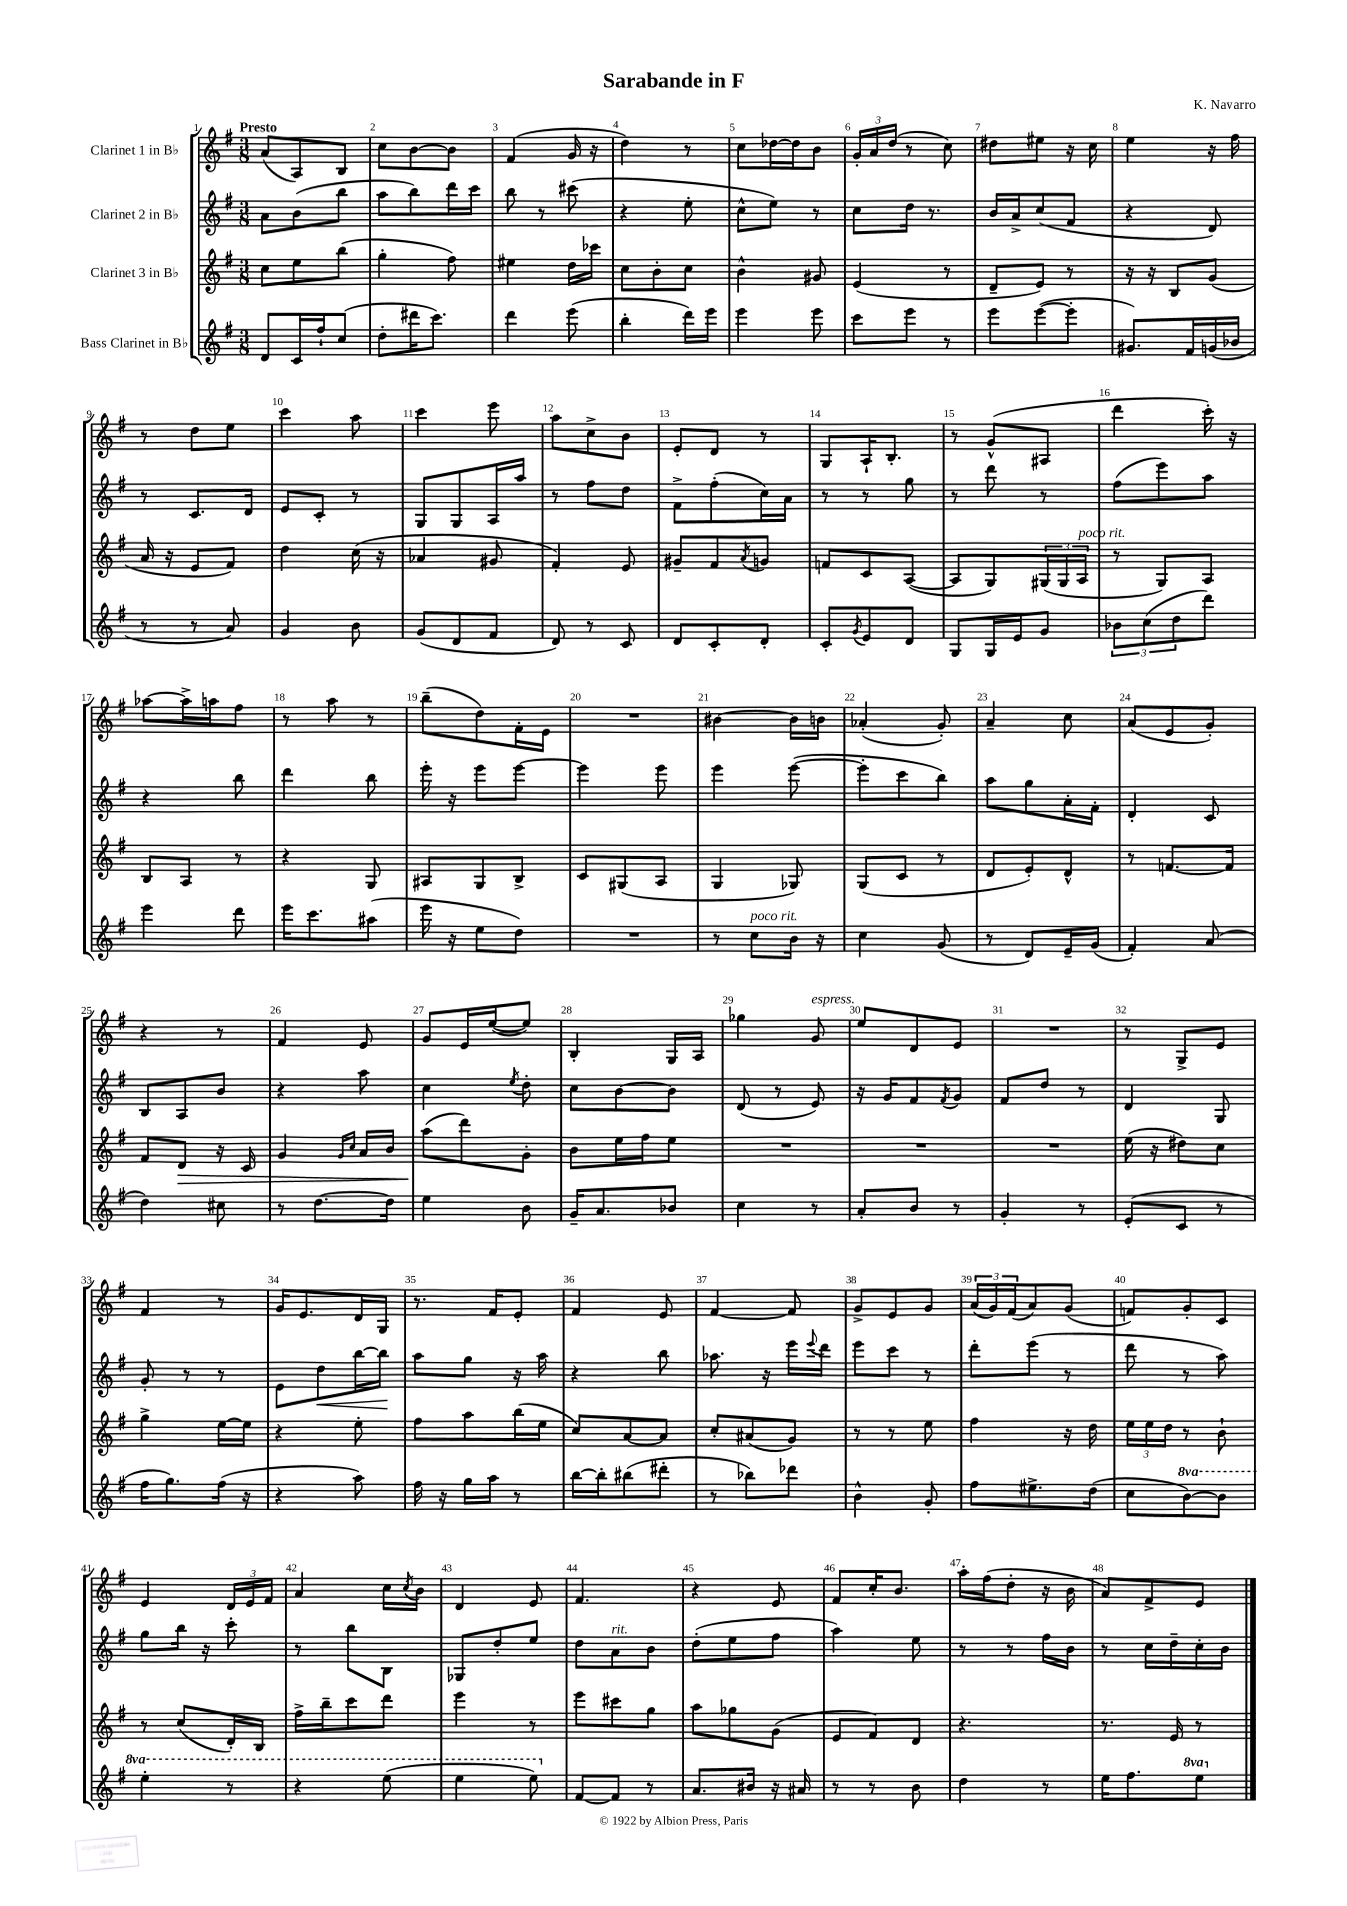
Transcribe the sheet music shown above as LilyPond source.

\header { title = "Sarabande in F" composer = "K. Navarro" }
<<
\new StaffGroup <<
\new Staff = "s0" \with { instrumentName = "Clarinet 1 in Bb" } {
    \clef treble \key g \major \numericTimeSignature \time 3/8 \tempo "Presto"
    a'8( a8) b8 |
    c''8 b'8~ b'8 |
    fis'4( g'16 r16 |
    d''4) r8 |
    c''8 des''16~ des''16 b'8 |
    \tuplet 3/2 { g'16-. a'16 d''16( } r8 c''8) |
    dis''8 eis''8 r16 c''16 |
    e''4 r16 fis''16 |
    r8 d''8 e''8 |
    c'''4 a''8 |
    c'''4 e'''8 |
    a''8 c''8-> b'8 |
    e'8-. d'8 r8 |
    g8 a16-! b8.-. |
    r8 g'8-^( ais8 |
    d'''4 c'''16-.) r16 |
    aes''8~ aes''16-> a''16 fis''8 |
    r8 a''8 r8 |
    b''8--( d''8) fis'16-. e'16 |
    R4. |
    bis'4~ bis'16 b'16 |
    aes'4-.( g'8-.) |
    a'4-- c''8 |
    a'8( e'8 g'8-.) |
    r4 r8 |
    fis'4 e'8 |
    g'8 e'16 e''16~( e''8) |
    b4-. g16 a16 |
    ges''4 g'8^\markup { \italic "espress." } |
    e''8 d'8 e'8 |
    R4. |
    r8 g8-> e'8 |
    fis'4 r8 |
    g'16 e'8. d'16 g16 |
    r8. fis'16 e'8-. |
    fis'4 e'8 |
    fis'4~ fis'8 |
    g'8-> e'8 g'8 |
    \tuplet 3/2 { a'16( g'16) fis'16( } a'8) g'8( |
    f'8) g'8-. c'8 |
    e'4 \tuplet 3/2 { d'16 e'16 fis'16 } |
    a'4 c''16 \acciaccatura { c''8 } b'16 |
    d'4 e'8 |
    fis'4. |
    r4 e'8 |
    fis'8 c''16-. b'8. |
    a''16-. fis''16( d''8-. r16 b'16 |
    a'8) fis'8-> e'8 \bar "|." |
}
\new Staff = "s1" \with { instrumentName = "Clarinet 2 in Bb" } {
    \clef treble \key g \major \numericTimeSignature \time 3/8
    a'8 b'8( b''8 |
    a''8 b''8) d'''16 c'''16 |
    b''8 r8 cis'''8( |
    r4 e''8-. |
    c''8-^ e''8) r8 |
    c''8 d''16 r8. |
    b'16 a'16-> c''8( fis'8 |
    r4 d'8) |
    r8 c'8. d'16 |
    e'8 c'8-. r8 |
    g8 g8 a16 a''16 |
    r8 fis''8 d''8 |
    fis'8-> fis''8-.( c''16) a'16 |
    r8 r8 g''8 |
    r8 d'''8 r8 |
    fis''8( e'''8) a''8 |
    r4 b''8 |
    d'''4 b''8 |
    e'''16-. r16 e'''8 e'''8~ |
    e'''4 e'''8 |
    e'''4 e'''8~( |
    e'''8-. c'''8 b''8) |
    a''8 g''8 a'16-. fis'16-. |
    d'4-. c'8 |
    b8 a8 b'8 |
    r4 a''8 |
    c''4 \acciaccatura { e''8 } d''8-. |
    c''8 b'8~ b'8 |
    d'8( r8 e'8) |
    r16 g'16 fis'8 \acciaccatura { fis'8 } g'8 |
    fis'8 d''8 r8 |
    d'4 g8 |
    g'8-. r8 r8 |
    e'8 d''8\< b''16~ b''16\! |
    a''8 g''8 r16 a''16 |
    r4 b''8 |
    aes''8. r16 e'''16 \appoggiatura { e'''8 } d'''16 |
    e'''8 c'''8 r8 |
    d'''8-. e'''8( r8 |
    d'''8 r8 a''8) |
    g''8 b''16 r16 c'''8-. |
    r8 b''8 b8 |
    ges8 d''8-. e''8 |
    d''8 a'8^\markup { \italic "rit." } b'8 |
    d''8-.( e''8 fis''8 |
    a''4) e''8 |
    r8 r8 fis''16 b'16 |
    r8 c''16 d''16-- c''16-. b'16 \bar "|." |
}
\new Staff = "s2" \with { instrumentName = "Clarinet 3 in Bb" } {
    \clef treble \key g \major \numericTimeSignature \time 3/8
    c''8 e''8 b''8( |
    g''4-. fis''8) |
    eis''4 d''16 ces'''16 |
    c''8 b'8-. c''8 |
    b'4-^ gis'8 |
    e'4( r8 |
    d'8-- e'8) r8 |
    r16 r16 b8 g'8( |
    a'16 r16 e'8 fis'8) |
    d''4 c''16( r16 |
    aes'4 gis'8 |
    fis'4-.) e'8 |
    gis'8-- fis'8 \acciaccatura { a'8 } g'8 |
    f'8 c'8 a8~( |
    a8 g8) \tuplet 3/2 { gis16( gis16 a16^\markup { \italic "poco rit." } } |
    r8 g8) a8 |
    b8 a8 r8 |
    r4 g8 |
    ais8 g8 b8-> |
    c'8 gis8( a8 |
    g4 ges8) |
    g8( c'8 r8 |
    d'8 e'8-.) d'8-^ |
    r8 f'8.~ f'16 |
    fis'8 d'8\> r16 c'16 |
    g'4 \grace { g'16 c''16 } a'16 b'16 |
    a''8\!( d'''8) g'8-. |
    b'8 e''16 fis''16 e''8 |
    R4. |
    R4. |
    R4. |
    e''16( r16 dis''8) c''8 |
    g''4-> e''16~ e''16 |
    r4 e''8-. |
    fis''8 a''8 b''16( e''16 |
    c''8) a'8~ a'8 |
    c''8-. ais'8( g'8) |
    r8 r8 e''8 |
    fis''4 r16 d''16 |
    \tuplet 3/2 { e''16 e''16 d''16 } r8 b'8-! |
    r8 c''8( d'16-.) b16 |
    fis''16-> b''16-- c'''8 d'''8 |
    e'''4 r8 |
    e'''8 cis'''8 g''8 |
    a''8 ges''8 g'8( |
    e'8 fis'8) d'8 |
    r4. |
    r8. e'16 r8 \bar "|." |
}
\new Staff = "s3" \with { instrumentName = "Bass Clarinet in Bb" } {
    \clef treble \key g \major \numericTimeSignature \time 3/8 \set Staff.ottavationMarkups = #ottavation-simple-ordinals
    d'8 c'16 fis''16-! c''8( |
    d''8-. dis'''16 c'''8.) |
    d'''4 e'''8( |
    b''4-. d'''16) e'''16 |
    e'''4 e'''8 |
    c'''8 e'''8 r8 |
    e'''8 e'''8~( e'''8-. |
    gis'8.) fis'16 g'16( bes'16 |
    r8 r8 a'8) |
    g'4 b'8 |
    g'8( d'8 fis'8 |
    d'8) r8 c'8 |
    d'8 c'8-. d'8-. |
    c'8-. \acciaccatura { g'8 } e'8 d'8 |
    g8 g16 e'16 g'8 |
    \tuplet 3/2 { bes'8 c''8( d''8 } d'''8) |
    e'''4 d'''8 |
    e'''16 c'''8. ais''8( |
    e'''16 r16 e''8 d''8) |
    R4. |
    r8 c''8^\markup { \italic "poco rit." } b'16 r16 |
    c''4 g'8( |
    r8 d'8) e'16-- g'16( |
    fis'4-.) a'8( |
    d''4) cis''8 |
    r8 d''8.~ d''16 |
    e''4 b'8 |
    g'16-- a'8. bes'8 |
    c''4 r8 |
    a'8-. b'8 r8 |
    g'4-. r8 |
    e'8-.( c'8 r8 |
    fis''16 g''8.) fis''16( r16 |
    r4 a''8) |
    fis''16 r16 g''16 a''16 r8 |
    b''16~ b''16-. bis''8( dis'''8-. |
    r8 bes''8) des'''8 |
    b'4-^ g'8-. |
    fis''8 eis''8.-> d''16( |
    c''8 \ottava #1 b''8~) b''8 |
    e'''4-. r8 |
    r4 e'''8( |
    e'''4 e'''8) \ottava #0 |
    fis'8~ fis'8 r8 |
    a'8. bis'16 r16 ais'16 |
    r8 r8 b'8 |
    d''4 r8 |
    e''16 fis''8. \ottava #1 e'''8 \ottava #0 \bar "|." |
}
>>
>>
\layout { \context { \Score \override BarNumber.break-visibility = ##(#f #t #t) barNumberVisibility = #all-bar-numbers-visible } }
